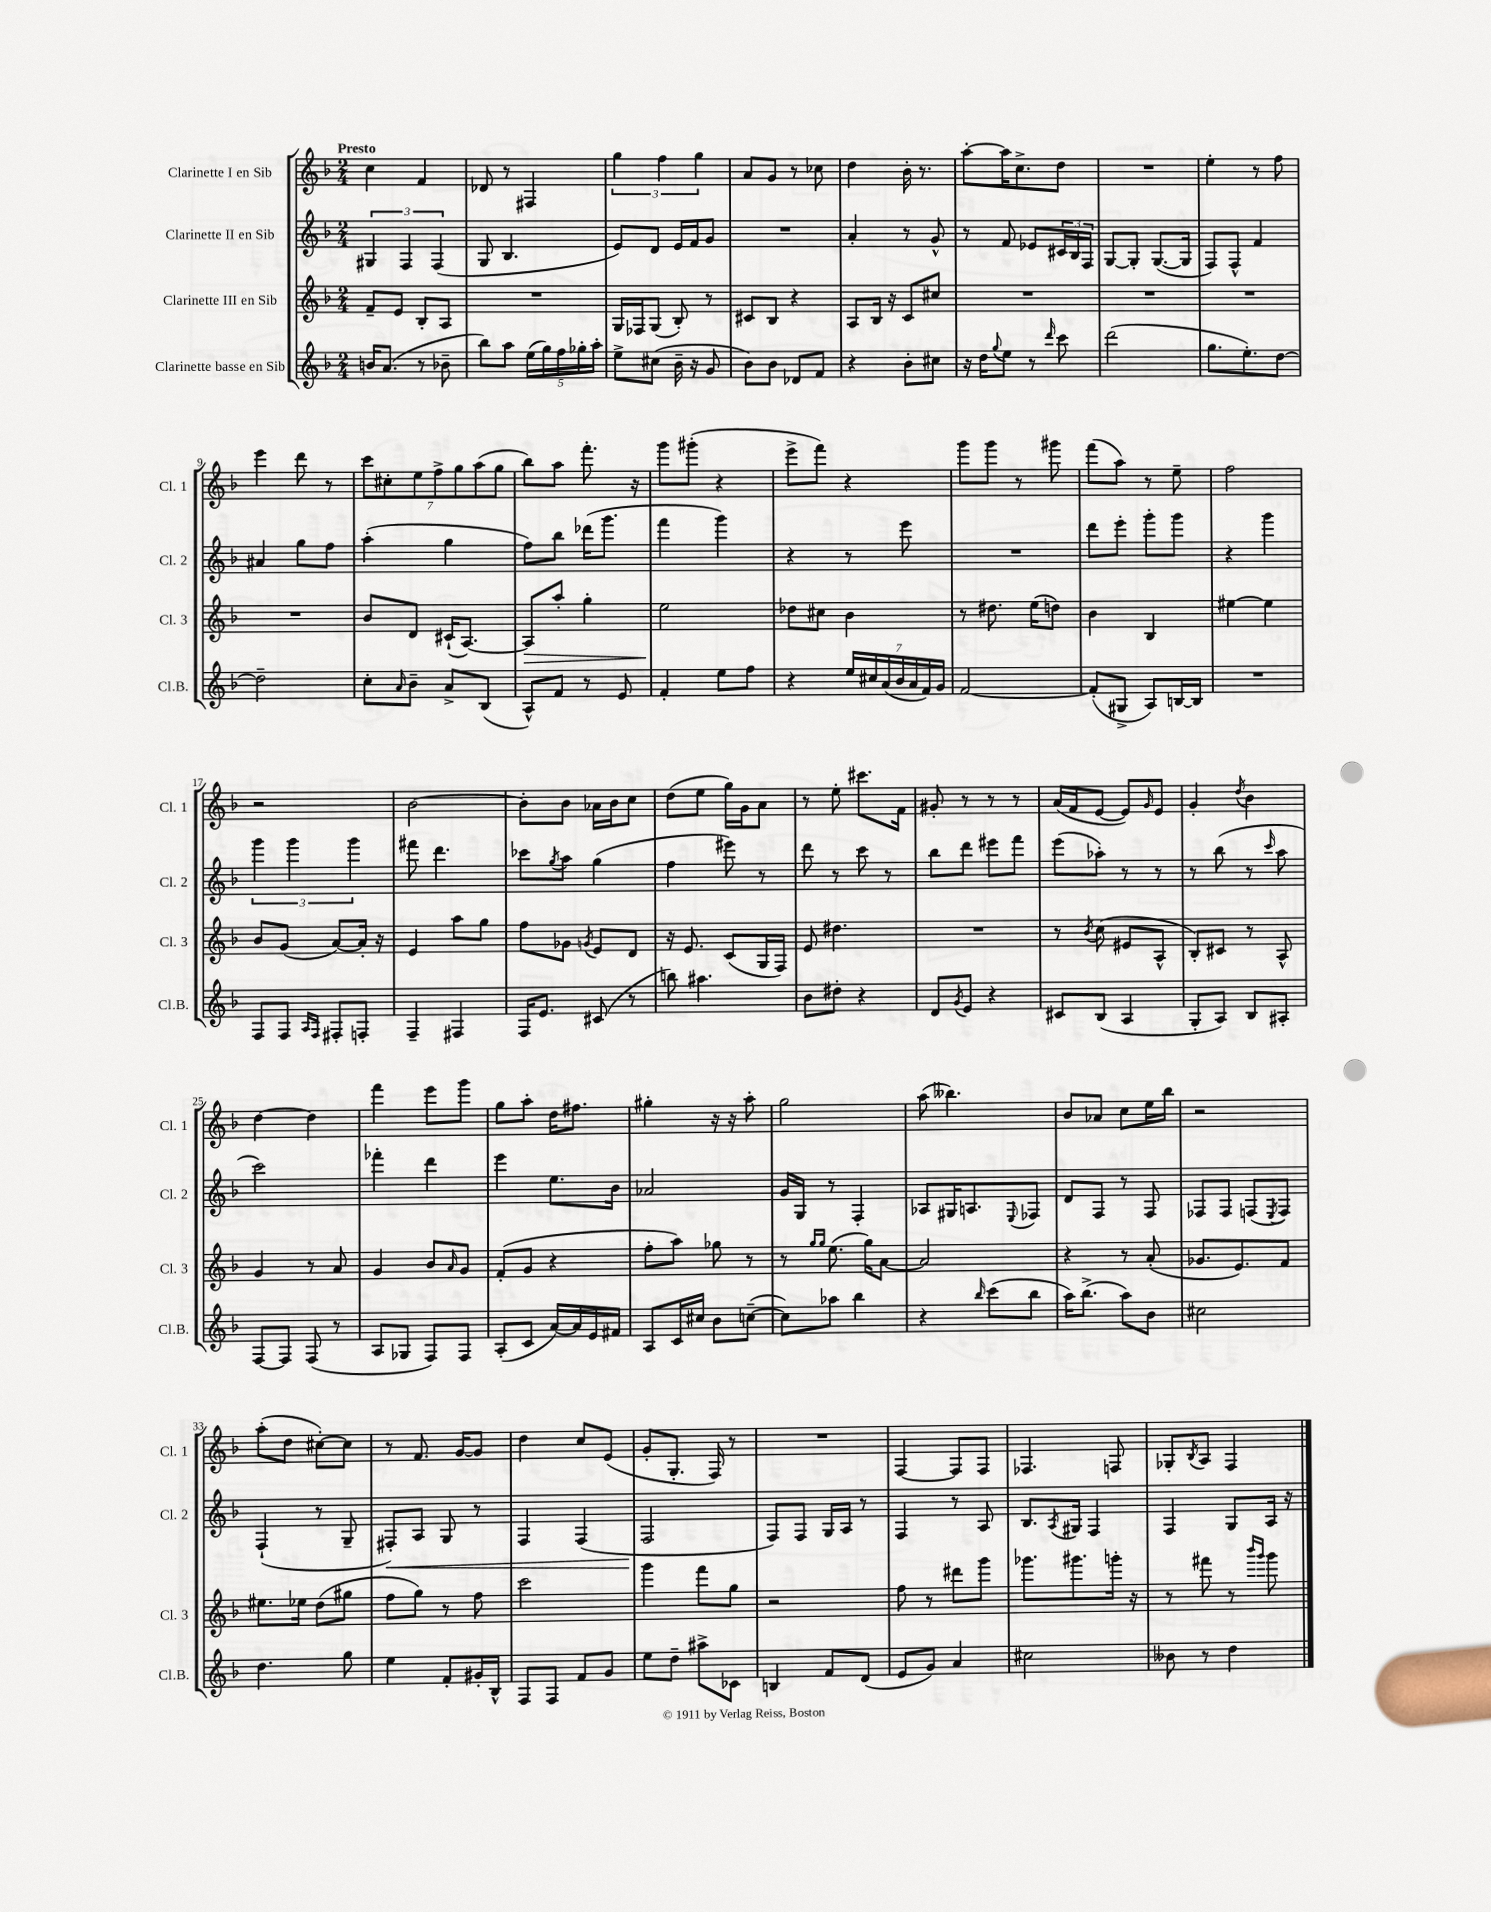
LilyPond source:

<<
\new StaffGroup <<
\new Staff = "s0" \with { instrumentName = "Clarinette I en Sib" shortInstrumentName = "Cl. 1" } {
    \clef treble \key f \major \numericTimeSignature \time 2/4 \tempo "Presto"
    c''4 f'4 |
    des'8 r8 fis4 |
    \tuplet 3/2 { g''4 f''4 g''4 } |
    a'8 g'8 r8 ces''8 |
    d''4 bes'16-. r8. |
    a''8~-. a''16 c''8.-> d''8 |
    R2 |
    e''4-. r8 f''8 |
    e'''4 d'''8 r8 |
    \tuplet 7/4 { c'''8 cis''8-. e''8 f''8-> g''8 a''8( g''8 } |
    bes''8) a''8 f'''8.-. r16 |
    g'''8 gis'''8-.( r4 |
    e'''8-> f'''8) r4 |
    g'''8 g'''8 r8 gis'''8 |
    f'''8( a''8) r8 e''8-- |
    f''2 |
    r2 |
    bes'2~ |
    bes'8-. bes'8 aes'16 bes'16 c''8 |
    d''8( e''8 g''16) g'16 a'8 |
    r8 e''8-. cis'''8. f'16 |
    gis'8-. r8 r8 r8 |
    a'16( f'16 e'8~ e'8) \grace { g'16 } e'8 |
    g'4-. \acciaccatura { d''8 } bes'4 |
    d''4~ d''4 |
    f'''4 e'''8 g'''8 |
    g''8 a''8-. d''16 fis''8. |
    gis''4-. r16 r16 a''8-. |
    g''2 |
    a''8( beses''4.) |
    bes'8 aes'8 c''8 e''16 bes''16 |
    r2 |
    a''8-.( d''8 cis''8~-.) cis''8 |
    r8 f'8. g'16~ g'8 |
    d''4 c''8 e'8( |
    g'8-. g8.-. f16) r8 |
    R2 |
    f4~ f8 f8 |
    fes4. f8 |
    ges8-. \acciaccatura { bes8 } a8 f4 \bar "|." |
}
\new Staff = "s1" \with { instrumentName = "Clarinette II en Sib" shortInstrumentName = "Cl. 2" } {
    \clef treble \key f \major \numericTimeSignature \time 2/4
    \tuplet 3/2 { gis4 f4 f4( } |
    g8 bes4. |
    e'8) d'8 e'16 f'16 g'8 |
    R2 |
    a'4-. r8 g'8-^ |
    r8 f'8 ees'8 \tuplet 3/2 { cis'16 bes16 f16 } |
    g8~ g8-. g8.~( g16 |
    f8) f8-^ f'4 |
    ais'4 g''8 f''8 |
    a''4-.( g''4 |
    f''8) bes''8 des'''16( g'''8. |
    f'''4 g'''4) |
    r4 r8 e'''8 |
    R2 |
    d'''8 e'''8-. g'''8-. g'''8 |
    r4 g'''4 |
    \tuplet 3/2 { g'''4 g'''4 g'''4 } |
    fis'''8 d'''4. |
    ces'''8 \acciaccatura { g''8 } a''8 g''4( |
    f''4 eis'''8) r8 |
    d'''8 r8 c'''8 r8 |
    bes''8 d'''8 eis'''8 f'''8 |
    e'''8( aes''8-.) r8 r8 |
    r8 bes''8( r8 \grace { c'''16 } a''8 |
    c'''2) |
    fes'''4-. d'''4 |
    e'''4 e''8. bes'16 |
    aes'2 |
    g'16 g16 r8 f4-. |
    aes8 gis16 a8. \appoggiatura { e8 } fes8 |
    d'8 f8 r8 f8 |
    fes8 fes8 f8( \acciaccatura { e8 } f8) |
    f4-!( r8 g8-- |
    fis8-.\<) a8 g8 r8 |
    f4 f4( |
    f2\! |
    f8) f8 g16 a16 r8 |
    f4 r8 a8 |
    bes8. \acciaccatura { a8 } gis16 f4 |
    f4 g8 a16 r16 \bar "|." |
}
\new Staff = "s2" \with { instrumentName = "Clarinette III en Sib" shortInstrumentName = "Cl. 3" } {
    \clef treble \key f \major \numericTimeSignature \time 2/4
    f'8-- e'8 bes8-. a8 |
    R2 |
    g16 fes16 g8( bes8-.) r8 |
    cis'8 bes8 r4 |
    a8 bes16 r16 c'8 cis''8 |
    R2 |
    R2 |
    R2 |
    R2 |
    bes'8 d'8 cis'16-!( a8.~) |
    a8\> a''8-. g''4-. |
    e''2\! |
    des''8 cis''8 bes'4 |
    r8 dis''8. e''16( d''8) |
    bes'4 bes4 |
    eis''4~ eis''4 |
    bes'8 g'8( a'8~) a'16-. r16 |
    e'4 a''8 g''8 |
    f''8 ges'8 \acciaccatura { g'8 } e'8 d'8 |
    r16 e'8. c'8( g16 f16) |
    e'8 dis''4. |
    R2 |
    r8 \acciaccatura { bes'8 } c''8( eis'8 a8-^ |
    bes8-.) cis'8 r8 a8-^ |
    g'4 r8 a'8 |
    g'4 bes'8 \grace { a'16 } g'8 |
    f'8-.( g'8 r4 |
    f''8-. a''8) ges''8 r8 |
    r8 \grace { g''16 g''16 } e''8.( g''16) a'8~ |
    a'2 |
    r4 r8 a'8-.( |
    ges'8. e'8.) f'8 |
    eis''8. ees''16 d''8( gis''8 |
    f''8 g''8) r8 f''8 |
    c'''2 |
    g'''4 f'''8 g''8 |
    r2 |
    f''8 r8 dis'''8 g'''8 |
    ges'''8. gis'''8. g'''16-. r16 |
    r8 fis'''8 r8 \grace { bes'''16 g'''16 } g'''8 \bar "|." |
}
\new Staff = "s3" \with { instrumentName = "Clarinette basse en Sib" shortInstrumentName = "Cl.B." } {
    \clef treble \key f \major \numericTimeSignature \time 2/4
    b'16 a'8.( r8 bes'8-- |
    bes''8) a''8 \tuplet 5/4 { e''16( g''16) f''16 ges''16-. a''16-. } |
    e''8-> cis''8( bes'16-- r16 g'8 |
    bes'8) bes'8 des'8 f'8 |
    r4 bes'8-. cis''8 |
    r16 d''16 \appoggiatura { g''8 } e''8 r8 \grace { d'''16 } c'''8 |
    d'''2( |
    g''8. e''8.-.) d''8~ |
    d''2-- |
    c''8-. \grace { a'16 } bes'8-- a'8-> bes8( |
    a8-^) f'8 r8 e'8 |
    f'4-. e''8 f''8 |
    r4 \tuplet 7/4 { e''16 cis''16 a'16( bes'16 a'16 f'16) g'16 } |
    f'2~ |
    f'8-.( gis8-> a8) b16~ b16 |
    R2 |
    f8 f8 \grace { a16 f16 } fis8-. f8-. |
    f4-- fis4 |
    f16 e'8. cis'8( r8 |
    b''8) ais''4. |
    bes'8 dis''8-. r4 |
    d'8 \acciaccatura { g'8 } e'8 r4 |
    cis'8 bes8( a4 |
    g8-. a8) bes8 ais8-. |
    f8~ f8 f8( r8 |
    a8 ges8 f8) f8 |
    a8-.( c'8 a'16~) a'16 e'16 fis'16 |
    a8 c'16 cis''16 bes'8 c''8~--( |
    c''8) aes''8 bes''4 |
    r4 \grace { bes''16 } c'''8( bes''8 |
    a''16) bes''8.->( a''8) bes'8 |
    cis''2 |
    d''4. g''8 |
    e''4 f'8-. gis'16-. bes16-^ |
    f8 f8 f'8 g'8 |
    e''8 d''8-- ais''8-> ces'8 |
    b4 f'8 d'8( |
    e'8 g'8) a'4 |
    cis''2 |
    beses'8 r8 d''4 \bar "|." |
}
>>
>>
